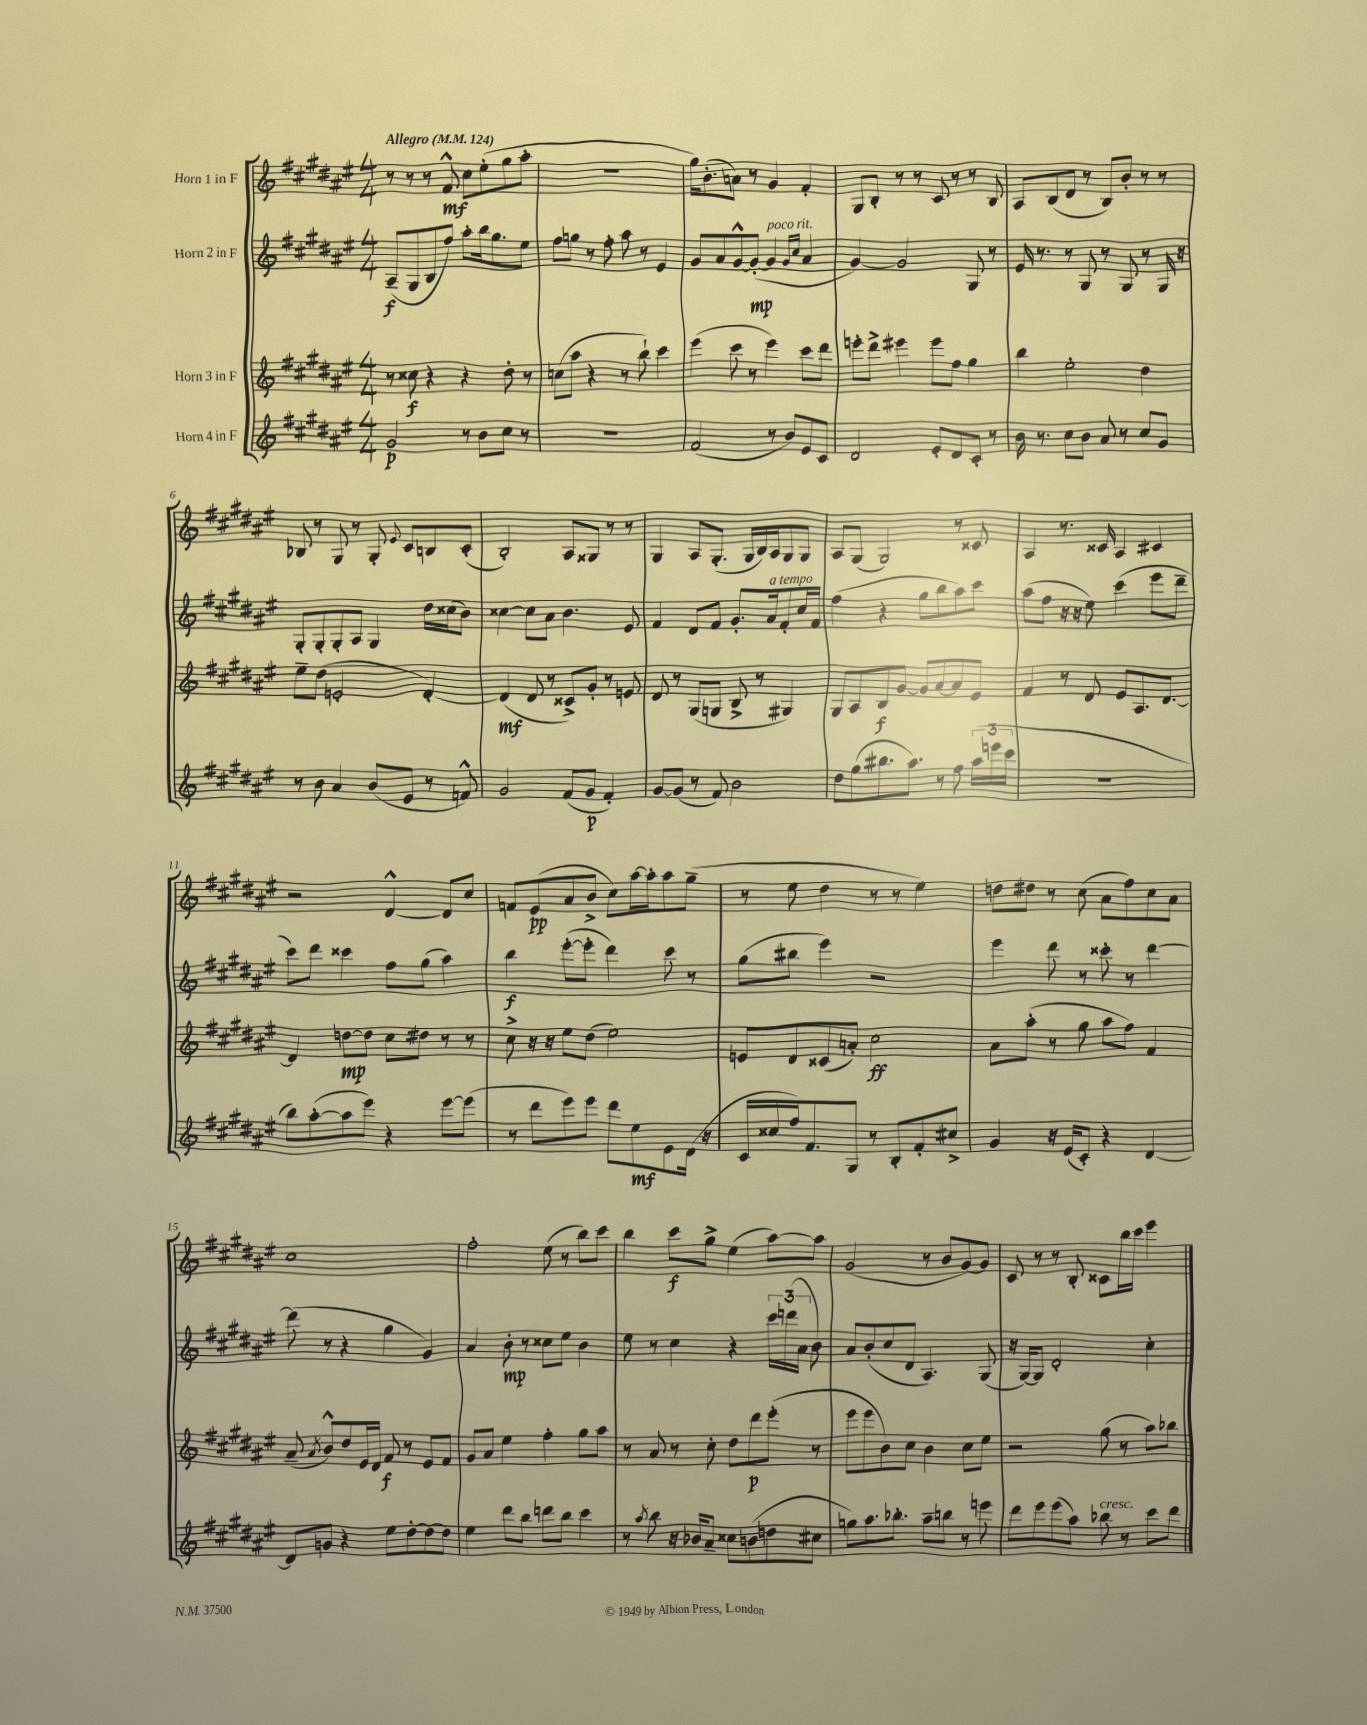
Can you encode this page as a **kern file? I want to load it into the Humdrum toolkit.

**kern	**kern	**kern	**kern
*staff4	*staff3	*staff2	*staff1
*clefG2	*clefG2	*clefG2	*clefG2
*k[f#c#g#d#a#e#]	*k[f#c#g#d#a#e#]	*k[f#c#g#d#a#e#]	*k[f#c#g#d#a#e#]
*M4/4	*M4/4	*M4/4	*M4/4
*MM124	*MM124	*MM124	*MM124
2g#/	8r	(8A#~/L	8r
.	8cc##\	8G#/	8r
.	4r	8B/	8r
.	.	8ff#/J)	8f#^^/
8r	4r	8aa#'\L	8cc#\L
8b\L	.	16bb\k	(8ee#'\
.	.	8.gg#\	.
8cc#\J	8dd#'\	.	8gg#\
8r	8r	8ee#\J	8aa#'\J
=	=	=	=
1r	(8cc\L	8ff#\L	1r
.	8aa#\J	8gg\J	.
.	4r	8r	.
.	.	8ff#'\	.
.	8r	8aa#\	.
.	8bb`\)	8r	.
.	4ccc#\	4e#/	.
=	=	=	=
(2f#/	(4eee#\	8g#/L	16gg#\LK)
.	.	.	(8.b'\
.	.	8a#/	.
.	8ccc#\	[8g#^^/	8a\J)
.	8r	(8g#'/_J	8r
8r	4eee#\)	4g#/]	4g#/
8b/L)	.	.	.
.	.	16qqg#/LL	.
.	.	16qqcc#/JJ	.
8e#/	8ccc#\L	4a#/	4f#'/
8c#/J	8ddd#\J	.	.
=	=	=	=
2d#/	8eee'\L	[4g#/)	8G#/L
.	8ddd#^\J	.	8B'/J
.	4eee#\	2g#/]	8r
.	.	.	8r
8e#'/L	8eee#\L	.	8c#/
8d#/	8ff#\J	.	8r
8c#'/J	4gg#\	8G#/	8r
8r	.	8r	8B/
=	=	=	=
16b\	4bb\	16e#/	8A#/L
8.r	.	8.r	.
.	.	.	(8B/
8cc#\L	2ee#'\	8r	8d#/J
8b\J	.	8G#/	8r
8a#/	.	8r	8B/L)
8r	.	8G#/	8b'/J
8cc#/L	4dd#\	8r	8r
8g#/J	.	16G#/	8r
.	.	16r	.
=	=	=	=
8r	8ee#~\L	8G#'/L	8B-/
8b\	(8dd#\J	8G#'/	8r
4a#/	2e'/	8G#'/	8G#/
.	.	8A#/J	8r
(8b/L	.	4G#/	8G#'/
.	.	.	8qqe#/
8e#/J	.	.	8c#/L
8r	[4d#'/)	16dd#\LL	8B/
.	.	(16cc##\J	.
8f^^/)	.	8b\J)	(8c#'/J
=	=	=	=
2g#/	(4d#/]	[4cc##\	2B'/)
.	8d#/	8cc##\]L	.
.	8r	8a#\J	.
(8f#/L	8c##^/L)	4.b\	8A#/L
8g#/J	8g#'/J	.	8G##/J
4f#'/)	8r	.	8r
.	8e/	8e#/	8r
=	=	=	=
[8g#/L	8d#/	4f#/	4G#/
(8g#/]J	8r	.	.
8r	(8G#/L	8d#/L	8A#/L
8f#/)	8G/J	8f#/J	(8.G#'/J
2b\	8B^/	8.g#'/L	.
.	.	.	16G#/LL
.	8r	.	16B/)
.	.	16a#/k	16A#/J
.	4G#/)	8f#'/	8G#/
.	.	16cc#/L	8G#/J
.	.	16f#/JJ	.
=	=	=	=
8dd#\L	8G#/L	(4ff#\	8A#/L
(8gg#\	8A#/	.	(8G#/J
8.bb#\	8B/	4r	2G#/)
.	[8g#/J	.	.
8.aa#\J)	.	.	.
.	8g#/]L	8gg#\L	.
8r	[8a#/	8bb\	.
8ff#\	8a#/]	8aa#\)	8r
(24aa#\LL	8e#/J	8ccc#\J	8c##/
24eee\	.	.	.
24ccc#\JJ	.	.	.
=	=	=	=
1r	4f#/	(8aa#\L	4A#/
.	.	8ff#\J	.
.	8r	16r	8.r
.	.	16r	.
.	8d#/	8ee#\)	.
.	.	.	16c##/
.	8e#/L	(4ccc#\	4A#/
.	8.A#/	.	.
.	.	8eee#\L	4c#/
.	[8.d#/J	.	.
.	.	8ddd#~\J	.
=	=	=	=
8bb\L)	4d#/]	8ccc#\L)	2r
([8aa#'\	.	8ddd#\J	.
8aa#\]	[8dd\L	4ccc##\	.
8eee#\J)	8dd\]J	.	.
4r	8cc#\L	8ff#\L	[4d#^^/
.	8dd#\J	(8gg#\J	.
[8eee#\L	8r	4aa#\)	8d#/]L
(8eee#\]J	8r	.	8cc#/J
=	=	=	=
8r	8cc#^\	4bb\	8f/L
8ddd#\L	16r	.	(8e#/
.	16r	.	.
8eee#\)	8ee#\L	([8eee#'\L	8a#/
8eee#\J	(8dd#\J	8eee#'\]J	8b^/J
8ddd#\L	2ee#\)	4ddd#\)	8cc#\L)
8ee#\	.	.	[16aa#\L
.	.	.	16aa#'\]J
8e#\	.	8ccc#\	8aa#\
(16d#\Jk	.	8r	(8gg#~\J
16r	.	.	.
=	=	=	=
16c#/LL	8e/L	(8gg#\L	8r
16cc##/	.	.	.
16ff#/J)	8d#/	8bb#\J	8ee#\
8.f#/	.	.	.
.	(8c##/	4eee#\)	4dd#\
8G#/J	8a'/J)	.	.
8r	2cc#\	2r	8r
8B'/L	.	.	8r
8f#'/	.	.	4ee#\)
8cc#^/J	.	.	.
=	=	=	=
4g#/	8a#\L	4eee#\	8dd\L
.	(8aa#'\J	.	8dd#\J
16r	8r	8ddd#\	8r
(16e#/LK	.	.	.
8c#'/J)	8gg#\	8r	(8cc#\
4r	8aa#\L	8ccc##'\	8a#\L
.	8ff#\J)	8r	8ff#\)
[4d#/	4f#/	[4ddd#\	8cc#\
.	.	.	8a#\J
=	=	=	=
8d#/]L	(8a#~/	(8ddd#\]	1cc#
.	8qa#/	.	.
8g/J	8b^^/L)	8r	.
4r	8dd#/	4r	.
.	16e#/L	.	.
.	16d#/JJ	.	.
8ee#\L	8f#/	4gg#\	.
[8dd#'\	8r	.	.
8dd#\_	8e#/L	4g#/)	.
8dd#\]J	8f#/J	.	.
=	=	=	=
4ee#\	8g#/L	4a#/	2ff#'\
.	8a#/J	.	.
8ddd#\L	4ee#\	8b'\	.
8bb\J	.	8r	.
8ddd\L	4ff#'\	8cc##\L	(8ee#\
8bb\J	.	8ee#\J	8r
4ccc#\	8gg#\L	4b\	8bb\L)
.	8aa#\J	.	8ccc#\J
=	=	=	=
8r	8r	8ee#\	4bb\
8qaa#/	.	.	.
8bb\	8a#/	8r	.
16r	8r	4cc#\	8ccc#\L
16b-/LK	.	.	.
8a#~/J	8cc#'\	.	8gg#^\J
8cc##\L	8dd#\L	4r	(4ee#\
(8b\	8ddd#\	.	.
8dd\	(8eee#'\J	24ccc#\LL	[8aa#\L)
.	.	(24ddd\	.
.	.	24a#\JJ	.
8cc#\J	8r	8b\)	8aa#\]J
=	=	=	=
8gg\L)	8eee#\L	8a#/L	(2g#/
8.aa#\	8eee#\	(8b'/	.
.	8b\)	8cc#/	.
8.bb-'\J	.	.	.
.	8cc#\J	8d#/J	.
8aa#~\L	4b\	4.A#/)	8r
8bb\J	.	.	8b/L
8r	8cc#\L	.	[8g#/)
8eee\	8ee#\J	(8G#/	8g#/]J
=	=	=	=
8ddd#\L	2r	16r	8c#/
.	.	[16G#/LK)	.
8eee#\	.	8G#/]J	8r
(8eee#\	.	2d#'/	8r
8aa#\J)	.	.	8B'/
8bb-\	(8gg#\	.	8c##\L
8r	8r	.	16bb\L
.	.	.	16ccc#\JJ
8ccc#\L	8aa#\L)	4cc#'\	4eee#\
8ddd#\J	8bb-\J	.	.
==	==	==	==
*-	*-	*-	*-
